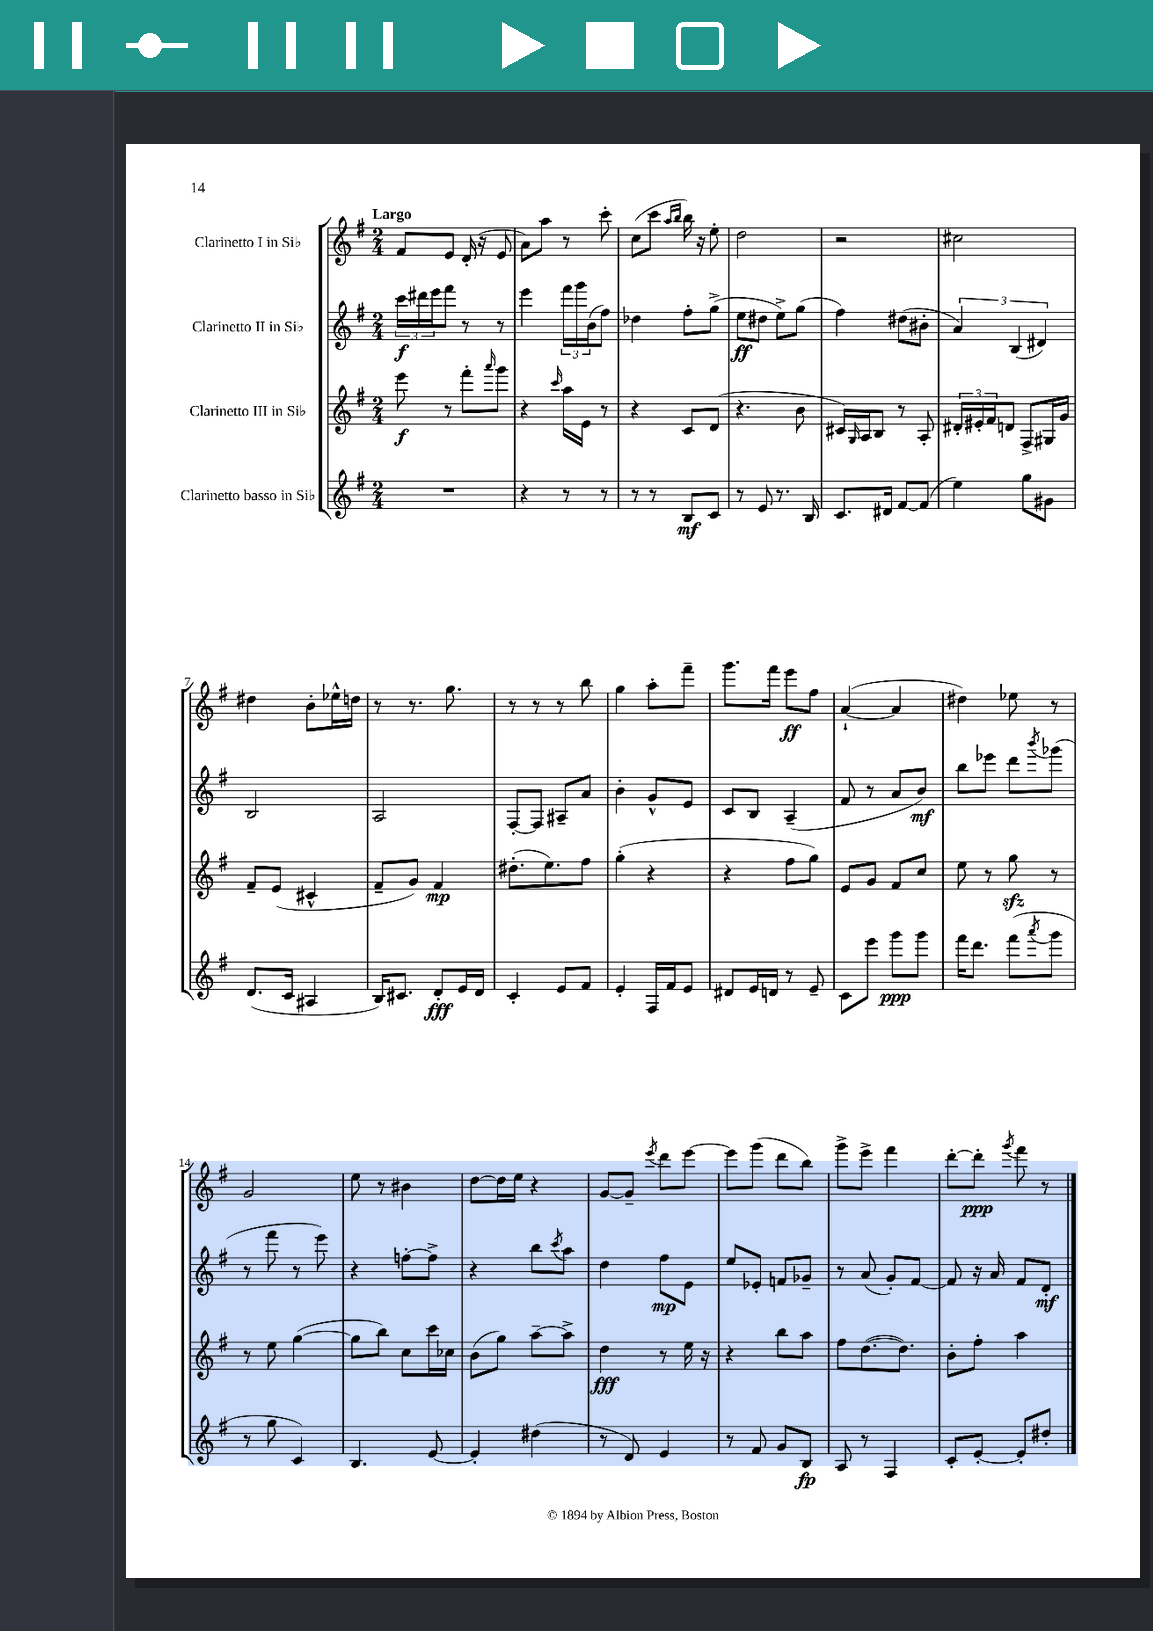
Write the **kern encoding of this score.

**kern	**kern	**kern	**kern
*staff4	*staff3	*staff2	*staff1
*clefG2	*clefG2	*clefG2	*clefG2
*k[f#]	*k[f#]	*k[f#]	*k[f#]
*M2/4	*M2/4	*M2/4	*M2/4
2r	8eee\	24ccc\LL	8f#/L
.	.	24ddd#\	.
.	.	24eee\J	.
.	8r	8fff#\J	8e/J
.	8fff#'\L	8r	(16d'/
.	.	.	16r
.	16qqaaa/	.	.
.	8ggg\J	8r	8e/
=	=	=	=
4r	4r	4eee\	8a\L)
.	.	.	8aa\J
.	16qqccc/	.	.
8r	16aa\LL	24fff#\LL	8r
.	.	24ggg\	.
.	16e\JJ	.	.
.	.	(24b\J	.
8r	8r	8ff#\J)	8ccc'\
=	=	=	=
8r	4r	4dd-\	(8cc\L
8r	.	.	8ccc\J
.	.	.	16qqaa/LL
.	.	.	16qqbb/JJ
8B/L	8c/L	8ff#'\L	16bb\)
.	.	.	16r
8c/J	(8d/J	(8gg^\J	8ee'\
=	=	=	=
8r	4.r	8ee\L	2dd\
8e/	.	8dd#\J	.
8.r	.	8ee^\L)	.
.	8b\	(8gg\J	.
16B/	.	.	.
=	=	=	=
8.c/L	16c#/LL)	4ff#\)	2r
.	16qqG/	.	.
.	16A/J	.	.
.	8B/J	.	.
16d#/Jk	.	.	.
[8f#/L	8r	(8dd#\L	.
(8f#/]J	8A'/	8b#'\J	.
=	=	=	=
4ee\)	24d#'/LL	6a/)	2cc#\
.	24e#'/	.	.
.	24f#/J	.	.
.	8d/J	.	.
.	.	(6B/	.
8gg\L	8F#^/L	.	.
.	.	6d#/)	.
8g#\J	16G#/L	.	.
.	16g/JJ	.	.
=	=	=	=
(8.d/L	8f#~/L	2B/	4dd#\
.	(8e/J	.	.
16c/Jk	.	.	.
4A#/	4c#^^/	.	8b'\L
.	.	.	16ee-^^\L
.	.	.	16dd\JJ
=	=	=	=
16B/LK)	8f#~/L	2A/	8r
8.c#/J	.	.	.
.	8g/J)	.	8.r
8d'/L	4f#/	.	.
.	.	.	8.gg\
16e/L	.	.	.
16d/JJ	.	.	.
=	=	=	=
4c'/	(8.dd#'\L	[8F#'/L	8r
.	.	8F#/]J	8r
.	8.ee\)	.	.
8e/L	.	8A#~/L	8r
8f#/J	8ff#\J	8a/J	8bb\
=	=	=	=
4e'/	(4gg'\	4b'\	4gg\
16F#/LL	4r	8g^^/L	8aa'\L
16f#/J	.	.	.
8e/J	.	8e/J	8fff#~\J
=	=	=	=
8d#/L	4r	8c/L	8.ggg\L
16e/L	.	8B/J	.
16d/JJ	.	.	16fff#\Jk
8r	8ff#\L	(4A~/	8eee\L
8e~/	8gg\J)	.	8ff#\J
=	=	=	=
8c\L	8e/L	8f#/	([4a`/
8eee\J	8g/J	8r	.
8ggg\L	8f#/L	8a/L	4a/]
8ggg\J	8cc/J	8b/J)	.
=	=	=	=
16fff#\LK	8ee\	8bb\L	4dd#\)
8.ddd\J	.	.	.
.	8r	8eee-\J	.
(8fff#\L	8gg\	8ddd\L	8ee-\
8qaaa/	.	8qbbb/	.
8ggg\J	8r	(8ggg-\J	8r
=	=	=	=
8r	8r	8r	2g/
8gg\	8ee\	8fff#\	.
4c/)	([4gg\	8r	.
.	.	8eee\)	.
=	=	=	=
4.B/	8gg\]L	4r	8ee\
.	8bb\J)	.	8r
.	8cc\L	[8ff'\L	4b#\
[8e/	16ccc\L	8ff^\]J	.
.	16cc-\JJ	.	.
=	=	=	=
4e'/]	(8b\L	4r	[8dd\L
.	8gg\J)	.	16dd\]L
.	.	.	16ee\JJ
(4dd#\	[8aa~\L	8bb\L	4r
.	.	8qccc/	.
.	8aa^\]J	8aa\J	.
=	=	=	=
8r	4dd\	4dd\	[8g/L
8d/)	.	.	8g~/]J
.	.	.	8qeee/
4e/	8r	8ff#\L	8ddd\L
.	16ee\	8e\J	[8eee\J
.	16r	.	.
=	=	=	=
8r	4r	8ee/L	8eee\]L
8f#/	.	8e-'/J	(8ggg\J
8g/L	8bb\L	8f/L	8ddd\L
8B/J	8aa\J	8g-~/J	8bb\J)
=	=	=	=
8A/	8ff#\L	8r	8ggg^\L
8r	([8.dd\	(8a/	8eee^\J
4F#/	.	8g'/L)	4fff#\
.	8.dd\]J)	.	.
.	.	[8f#/J	.
=	=	=	=
8c'/L	8b'\L	8f#/]	[8ddd'\L
[8e'/J	8ff#'\J	16r	8ddd'\]J
.	.	16a/	.
.	.	.	8qggg/
8e'/]L	4aa\	8f#/L	8fff#\
8dd#'/J	.	8d'/J	8r
==	==	==	==
*-	*-	*-	*-
